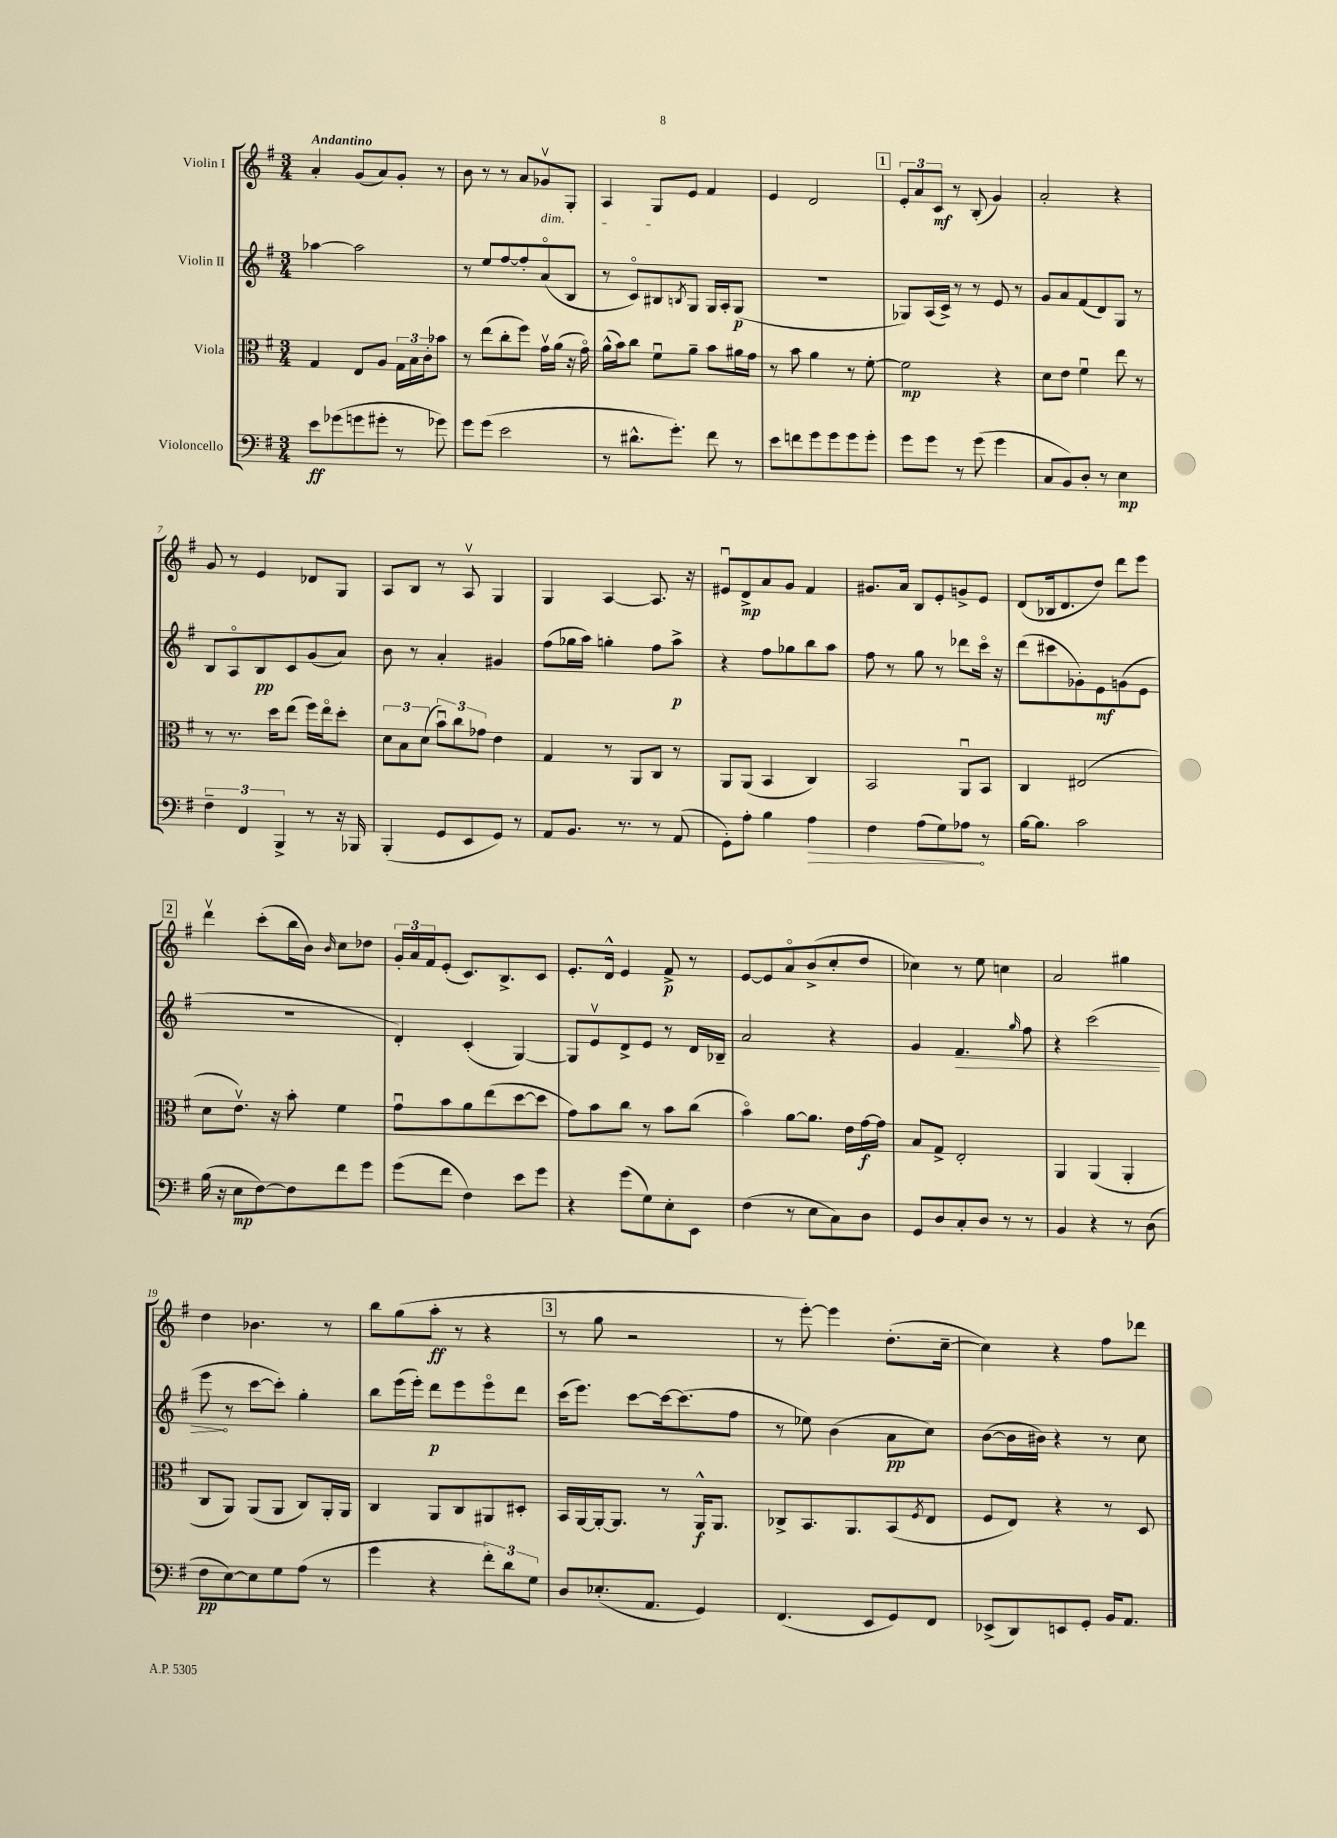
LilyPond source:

<<
\new StaffGroup <<
\new Staff = "s0" \with { instrumentName = "Violin I" } {
    \clef treble \key g \major \numericTimeSignature \time 3/4 \tempo "Andantino"
    a'4-. g'8( a'8) g'8-. r8 |
    b'8 r8 r8 a'8 ges'8\upbow\dim g8-. |
    a4 g8\! e'8 fis'4 |
    e'4 d'2 |
    \mark \markup { \box "1" } \tuplet 3/2 { e'8-. a'8 c'8\mf } r8 b8-.( g'4) |
    a'2-. r4 |
    g'8 r8 e'4 des'8 g8 |
    a8 b8 r8 a8\upbow g4 |
    g4 a4~ a8. r16 |
    eis'8\downbow d'8->\mp a'8 g'8 fis'4 |
    gis'8. a'16 b8 e'8-. g'8-> e'8 |
    d'8( bes16 d'8. d''8) d'''8 e'''8 |
    \mark \markup { \box "2" } d'''4\upbow c'''8-.( b''16 b'16) \grace { b'16 } c''8 des''8 |
    \tuplet 3/2 { g'16-. a'16 fis'16 } e'8-.( c'8.) b8.-> c'8 |
    e'8.-. d'16-^ e'4 fis'8->\p r8 |
    e'8~ e'8 a'8\flageolet b'8->( c''8-. d''8 |
    ces''4) r8 e''8 c''4 |
    a'2 gis''4 |
    d''4 bes'4. r8 |
    b''8 g''8( a''8-.\ff r8 r4 |
    \mark \markup { \box "3" } r8 g''8 r2 |
    r8 e'''8~-.) e'''4 d''8.-.( c''16~-- |
    c''4) r4 fis''8 des'''8 \bar "|." |
}
\new Staff = "s1" \with { instrumentName = "Violin II" } {
    \clef treble \key g \major \numericTimeSignature \time 3/4
    aes''4~ aes''2 |
    r8 e''8 fis''8~ fis''8-. a'8\flageolet( b8 |
    r8 c'8\flageolet) bis8 \acciaccatura { b8 } g8 g16 a16-. g8\p( |
    R2. |
    \mark \markup { \box "1" } ges8) a16( c'16->) r8 r8 e'8 r8 |
    g'8 a'8 fis'8( d'8) g8 r8 |
    b8 a8\flageolet b8\pp c'8 g'8( a'8) |
    b'8 r8 a'4-. gis'4 |
    fis''8( ges''16 a''16) g''4-. fis''8 a''8->\p |
    r4 fis''8 ges''8 b''8 a''8 |
    fis''8 r8 g''8 r8 des'''8 c'''16\flageolet r16 |
    d'''8( cis'''8 ges'8-.) e'8\mf g'8( e'8 |
    \mark \markup { \box "2" } R2. |
    d'4-.) c'4-.( g4~) |
    g8 e'8\upbow d'8-> e'8 r8 d'16 bes16-- |
    a'2 r4 |
    g'4 \once \override Hairpin.circled-tip = ##t fis'4.\> \grace { g''16 } fis''8 |
    r4 c'''2( |
    e'''8\! r8 c'''8~ c'''8-.) g''4-. |
    b''8 e'''16( e'''16-.) d'''8\p e'''8 e'''8\flageolet d'''8 |
    \mark \markup { \box "3" } c'''16( e'''8.) c'''8~ c'''16~ c'''8.( fis''8 |
    r8 ees''8) b'4( a'8\pp c''8) |
    b'8~( b'16 bis'16) r4 r8 c''8 \bar "|." |
}
\new Staff = "s2" \with { instrumentName = "Viola" } {
    \clef alto \key g \major \numericTimeSignature \time 3/4
    g4 e8 a8 \tuplet 3/2 { g16 b16 c'16-. } bes'8 |
    r8 e''8( c''8-. fis''8) g'16\upbow a'16( r16 g'16\flageolet) |
    a'16-^( b'16) c''8 fis'8\downbow a'8-- b'8 ais'16 g'16 |
    r8 b'8 a'4 r8 fis'8~-. |
    \mark \markup { \box "1" } fis'2\mp r4 |
    d'8 e'8 fis'4\downbow e''8 r8 |
    r8 r8. d''16 e''8( fis''16) e''16\flageolet d''8-. |
    \tuplet 3/2 { d'8 b8 d'8( } \tuplet 3/2 { b'8\downbow) c''8 ges'8 } e'4 |
    g4 r8 a,8 c8 r8 |
    a,8 a,8( b,4 c4) |
    b,2 a,8\downbow b,8 |
    c4 eis2( |
    \mark \markup { \box "2" } d'8 e'8.\upbow) r16 b'8-. fis'4 |
    g'8\downbow b'8 a'8 e''8( d''8~ d''8 |
    g'8) b'8 c''8 r8 b'8 c''8( |
    b'4\flageolet) a'8~ a'8. e'16 g'16~\f g'16 |
    b8 g8-> e2-. |
    a,4 a,4( a,4-. |
    c8 a,8) a,8( a,8 c8) a,16-. a,16 |
    c4 a,8 c8 ais,8 dis8-. |
    \mark \markup { \box "3" } b,16 a,16~ a,16~-. a,8. r8 a,16-^\f a,8. |
    ces8-> b,8. a,8. b,8( \acciaccatura { fis8 } e8 |
    fis8 e8) r4 r8 d8 \bar "|." |
}
\new Staff = "s3" \with { instrumentName = "Violoncello" } {
    \clef bass \key g \major \numericTimeSignature \time 3/4
    e'8\ff ges'8( g'8 gis'8-. r8 ges'8) |
    g'8 g'8( e'2 |
    r8 dis'8.-^ g'8.-.) fis'8 r8 |
    e'8 f'8 g'8 g'8 g'8 g'8-. |
    \mark \markup { \box "1" } g'8 g'8 r8 g'8( g'4 |
    c8 b,8) d8-. r8 e4\mp |
    \tuplet 3/2 { fis4-- fis,4 b,,4-> } r8 r16 bes,,16 |
    b,,4-.( g,8 e,8 g,8) r8 |
    a,8 b,8. r8. r8 a,8( |
    g,8-.) a8-. b4 \once \override Hairpin.circled-tip = ##t a4\> |
    fis4 a8( g8) aes8\! r8 |
    b16~ b8. c'2 |
    \mark \markup { \box "2" } b16( r16 e8\mp fis8~) fis8 fis'8 g'8 |
    g'8( fis'8 fis4) e'8 g'8 |
    r4 g'8( g8) e8-. e,8 |
    fis4( r8 e8 c8) d8 |
    g,8 d8 c8-. d8 r8 r8 |
    b,4 r4 r8 d8( |
    fis8\pp e8~) e8 g8 a8( r8 |
    g'4 r4 \tuplet 3/2 { fis'8-.) d'8 g8 } |
    \mark \markup { \box "3" } d8 ees8.-.( a,8. g,4) |
    fis,4.( e,8 g,8) fis,8 |
    ees,8->( d,8) e,8 g,8-. b,16 a,8. \bar "|." |
}
>>
>>
